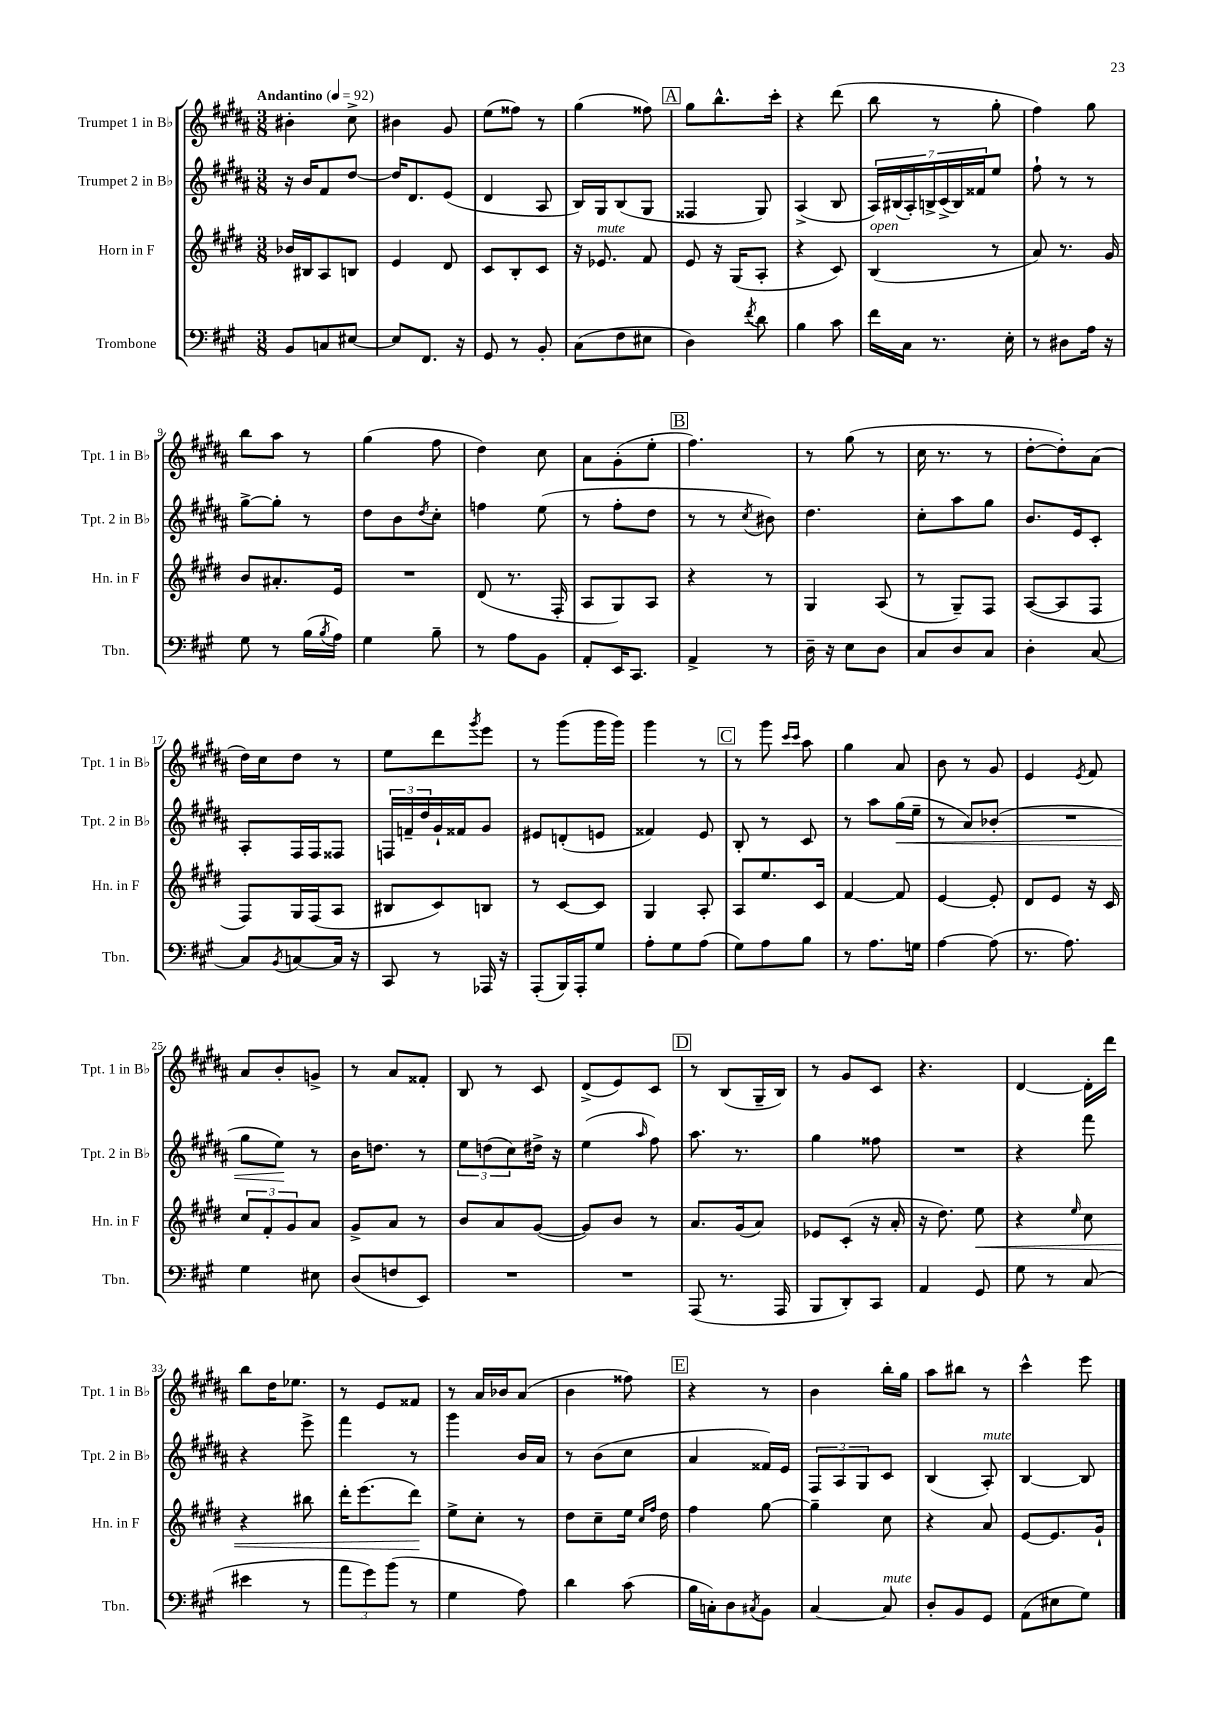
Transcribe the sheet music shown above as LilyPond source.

<<
\new StaffGroup <<
\new Staff = "s0" \with { instrumentName = "Trumpet 1 in Bb" shortInstrumentName = "Tpt. 1 in Bb" } {
    \clef treble \key b \major \numericTimeSignature \time 3/8 \tempo "Andantino" 4 = 92
    bis'4-. cis''8-> |
    bis'4 gis'8 |
    e''8( fisis''8) r8 |
    gis''4( fisis''8) |
    \mark \markup { \box "A" } gis''8 b''8.-^ cis'''16-. |
    r4 dis'''8( |
    b''8 r8 gis''8-. |
    fis''4) gis''8 |
    b''8 ais''8 r8 |
    gis''4( fis''8 |
    dis''4) cis''8 |
    ais'8 gis'8-.( e''8-. |
    \mark \markup { \box "B" } fis''4.) |
    r8 gis''8( r8 |
    cis''16 r8. r8 |
    dis''8~-. dis''8-.) ais'8( |
    dis''16) cis''16 dis''8 r8 |
    e''8 dis'''8 \acciaccatura { gis'''8 } e'''8 |
    r8 gis'''8( gis'''16 gis'''16) |
    gis'''4 r8 |
    \mark \markup { \box "C" } r8 gis'''8 \grace { cis'''16 cis'''16 } ais''8 |
    gis''4 ais'8 |
    b'8 r8 gis'8 |
    e'4 \acciaccatura { e'8 } fis'8 |
    ais'8 b'8-. g'8-> |
    r8 ais'8 fisis'8-. |
    b8 r8 cis'8 |
    dis'8->( e'8) cis'8 |
    \mark \markup { \box "D" } r8 b8( gis16-- b16) |
    r8 gis'8 cis'8 |
    r4. |
    dis'4~ dis'16-. dis'''16 |
    b''8 dis''16 ees''8. |
    r8 e'8 fisis'8 |
    r8 ais'16 bes'16 ais'8( |
    b'4 fisis''8) |
    \mark \markup { \box "E" } r4 r8 |
    b'4 b''16-. gis''16 |
    ais''8 bis''8 r8 |
    cis'''4-^ e'''8 \bar "|." |
}
\new Staff = "s1" \with { instrumentName = "Trumpet 2 in Bb" shortInstrumentName = "Tpt. 2 in Bb" } {
    \clef treble \key b \major \numericTimeSignature \time 3/8
    r16 b'16 fis'8 dis''8~ |
    dis''16 dis'8. e'8( |
    dis'4 ais8 |
    b16) gis16 b8( gis8 |
    \mark \markup { \box "A" } fisis4 gis8) |
    ais4->( b8 |
    \tuplet 7/4 { ais16) bis16( ais16-.) b16-> cis'16->( b16) fisis'16 } e''8 |
    fis''8-! r8 r8 |
    gis''8~-> gis''8-. r8 |
    dis''8 b'8 \acciaccatura { dis''8 } cis''8-. |
    f''4 e''8( |
    r8 fis''8-. dis''8 |
    \mark \markup { \box "B" } r8 r8 \acciaccatura { cis''8 } bis'8) |
    dis''4. |
    cis''8-. ais''8 gis''8 |
    b'8. e'16 cis'8-. |
    ais8-. fis16 fis16 fisis8 |
    \tuplet 3/2 { f16 f'16-- dis''16 } gis'16-! fisis'16 gis'8 |
    eis'8 d'8-.( e'8 |
    fisis'4) e'8 |
    \mark \markup { \box "C" } b8-. r8 cis'8 |
    r8 ais''8 gis''16\<( e''16-- |
    r8 ais'8) bes'8-.( |
    R4. |
    gis''8 e''8\!) r8 |
    b'16 d''8. r8 |
    \tuplet 3/2 { e''8 d''8( cis''8) } dis''16-> r16 |
    e''4( \grace { ais''16 } fis''8) |
    \mark \markup { \box "D" } ais''8. r8. |
    gis''4 fisis''8 |
    R4. |
    r4 fis'''8 |
    r4 e'''8-> |
    fis'''4 r8 |
    gis'''4 b'16 ais'16 |
    r8 b'8( cis''8 |
    \mark \markup { \box "E" } ais'4 fisis'16) e'16 |
    \tuplet 3/2 { fis8 ais8 gis8 } cis'8 |
    b4( ais8-.^\markup { \italic "mute" }) |
    b4~ b8 \bar "|." |
}
\new Staff = "s2" \with { instrumentName = "Horn in F" shortInstrumentName = "Hn. in F" } {
    \clef treble \key e \major \numericTimeSignature \time 3/8
    bes'16 bis16 a8 b8 |
    e'4 dis'8 |
    cis'8 b8-. cis'8 |
    r16 ees'8.^\markup { \italic "mute" } fis'8 |
    \mark \markup { \box "A" } e'8 r16 gis16( a8-. |
    r4 cis'8) |
    b4^\markup { \italic "open" }( r8 |
    a'8) r8. gis'16 |
    b'8 ais'8.-. e'16 |
    R4. |
    dis'8( r8. fis16-. |
    a8 gis8) a8 |
    \mark \markup { \box "B" } r4 r8 |
    gis4 a8( |
    r8 gis8--) fis8 |
    a8~( a8 fis8 |
    fis8) gis16 fis16( a8 |
    bis8 cis'8) b8 |
    r8 cis'8~ cis'8 |
    gis4 a8-. |
    \mark \markup { \box "C" } a8 e''8. cis'16 |
    fis'4~ fis'8 |
    e'4~ e'8-. |
    dis'8 e'8 r16 cis'16 |
    \tuplet 3/2 { cis''8 fis'8-. gis'8 } a'8 |
    gis'8-> a'8 r8 |
    b'8 a'8 gis'8~( |
    gis'8) b'8 r8 |
    \mark \markup { \box "D" } a'8. gis'16( a'8) |
    ees'8 cis'8-.( r16 a'16-. |
    r16 dis''8.) e''8\< |
    r4 \grace { e''16 } cis''8 |
    r4 bis''8 |
    dis'''16-. e'''8.( dis'''8\!) |
    e''8-> cis''8-. r8 |
    dis''8 cis''8-- e''16 \grace { cis''16 fis''16 } dis''16 |
    \mark \markup { \box "E" } fis''4 gis''8~ |
    gis''4-- cis''8 |
    r4 a'8 |
    e'8~ e'8. gis'16-! \bar "|." |
}
\new Staff = "s3" \with { instrumentName = "Trombone" shortInstrumentName = "Tbn." } {
    \clef bass \key a \major \numericTimeSignature \time 3/8
    b,8 c8 eis8~ |
    eis8 fis,8. r16 |
    gis,8 r8 b,8-. |
    cis8( fis8 eis8 |
    \mark \markup { \box "A" } d4) \acciaccatura { fis'8 } d'8 |
    b4 cis'8 |
    fis'16 cis16 r8. e16-. |
    r8 dis8 a16 r16 |
    gis8 r8 b16( \acciaccatura { b8 } a16) |
    gis4 b8-- |
    r8 a8 b,8 |
    a,8-. e,16 cis,8. |
    \mark \markup { \box "B" } a,4-> r8 |
    d16-- r16 e8 d8 |
    cis8 d8 cis8 |
    d4-. cis8~ |
    cis8 \acciaccatura { b,8 } c8~ c16 r16 |
    cis,8 r8 aes,,16 r16 |
    a,,8-.( b,,16) a,,16-. gis8 |
    a8-. gis8 a8( |
    \mark \markup { \box "C" } gis8) a8 b8 |
    r8 a8. g16 |
    a4~ a8( |
    r8. a8.) |
    gis4 eis8 |
    d8( f8 e,8) |
    R4. |
    R4. |
    \mark \markup { \box "D" } a,,8( r8. a,,16 |
    b,,8 d,8-.) cis,8 |
    a,4 gis,8 |
    gis8 r8 cis8( |
    eis'4 r8 |
    \tuplet 3/2 { a'8 gis'8) b'8( } r8 |
    gis4 a8) |
    d'4 cis'8( |
    \mark \markup { \box "E" } b16 c16-.) d8 \acciaccatura { cis8 } b,8 |
    cis4~ cis8^\markup { \italic "mute" } |
    d8-. b,8 gis,8 |
    a,8( eis8 gis8) \bar "|." |
}
>>
>>
